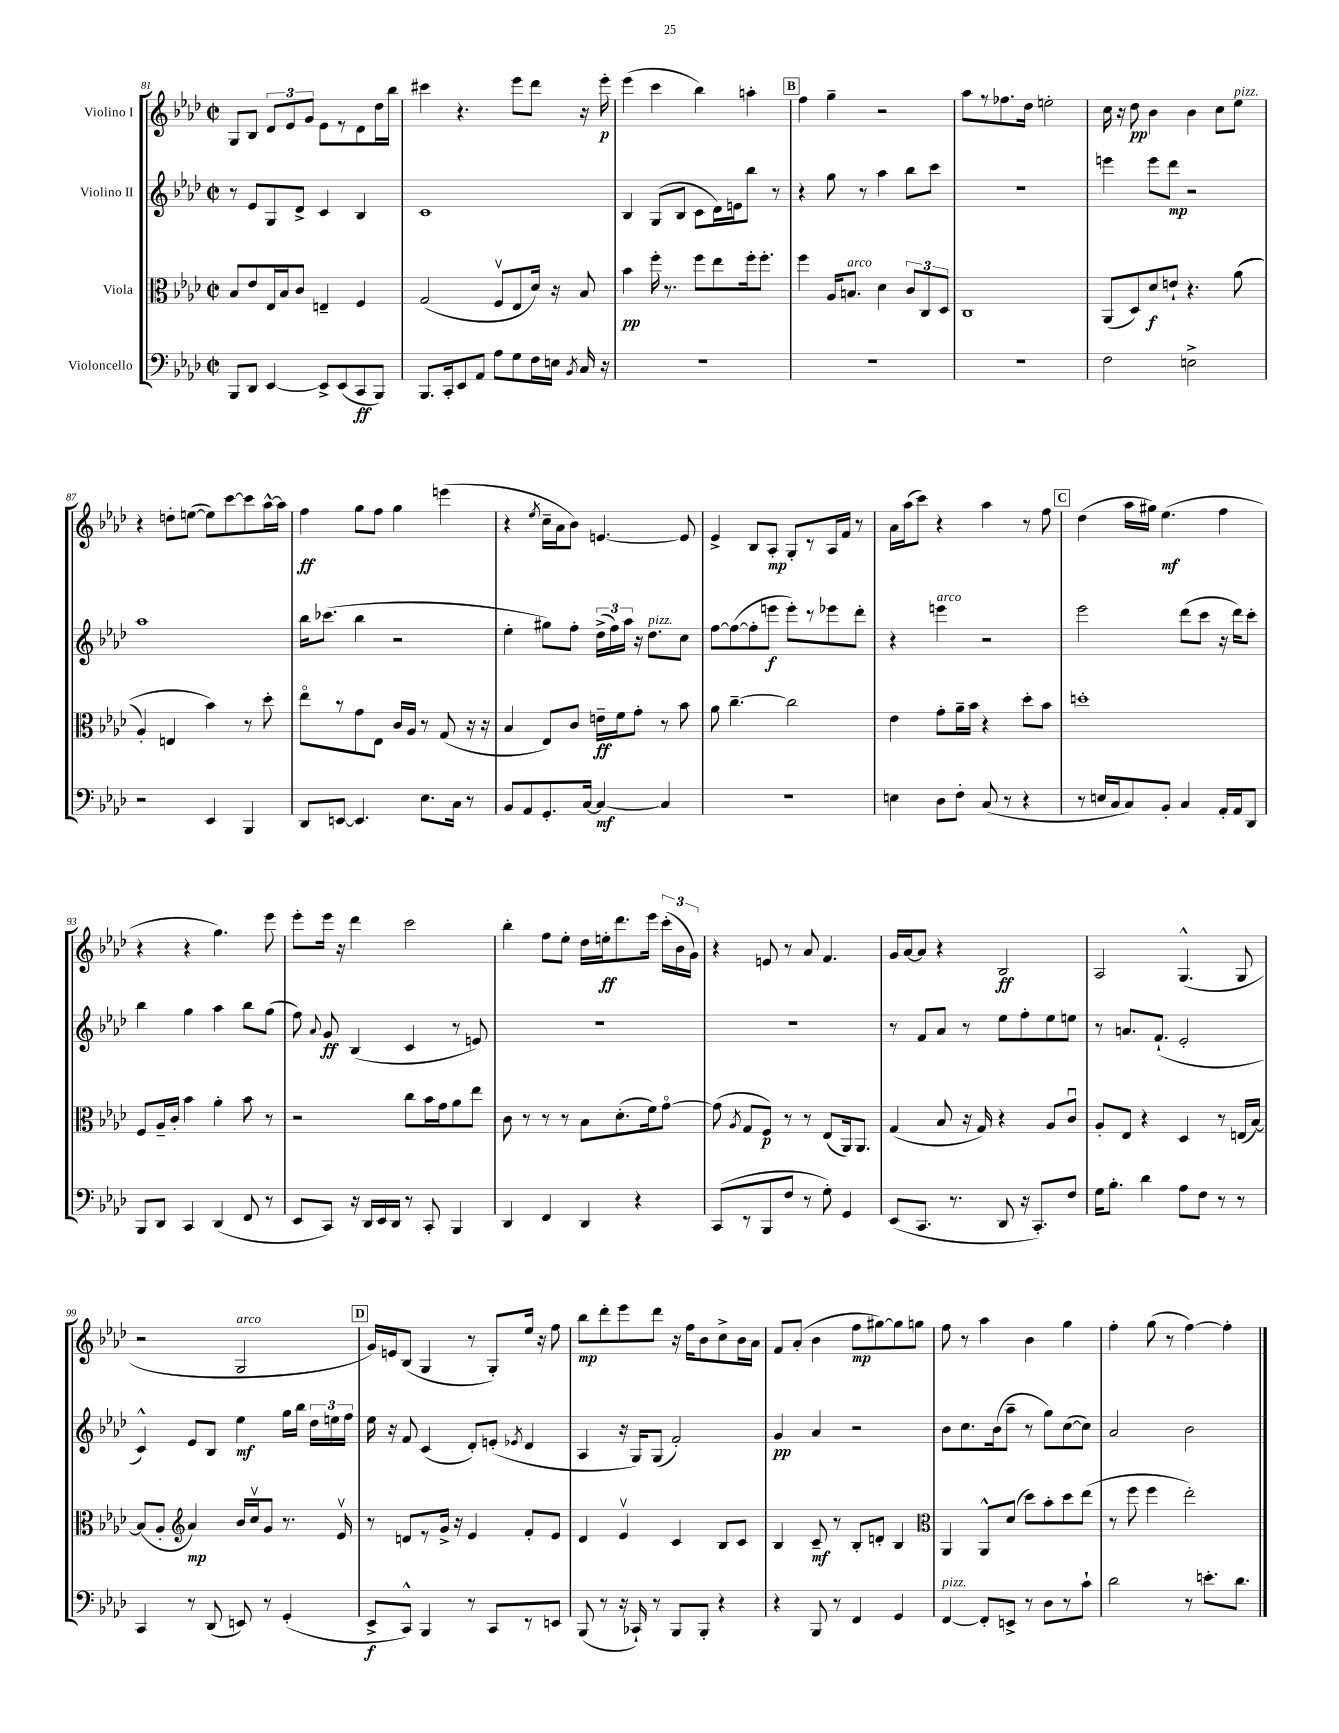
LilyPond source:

<<
\new StaffGroup <<
\new Staff = "s0" \with { instrumentName = "Violino I" } {
    \clef treble \key aes \major \defaultTimeSignature \time 2/2
    \autoBeamOff g8[ bes8] \tuplet 3/2 { des'8[ ees'8 g'8] } ees'8[ r8 des'8 des''16 bes''16] |
    cis'''4 r4. ees'''8[ des'''8] r16 ees'''16-.\p |
    ees'''4( c'''4 bes''4) a''4-. |
    \mark \markup { \box "B" } f''4 g''4-- r2 |
    aes''8[ r8 fes''8. des''16] e''2-. |
    c''16 r16 des''8\pp bes'4 bes'4 c''8[ ees''8]^\markup { \italic "pizz." } |
    r4 d''8[-. e''8]~( e''8[) c'''8~ c'''8 aes''16~-^ aes''16] |
    f''4\ff g''8[ f''8] g''4 e'''4( |
    r4 \acciaccatura { ees''8 } c''16[-- aes'16 bes'8]) e'4.~ e'8 |
    ees'4-> bes8[ aes8]-.\mp g8[-. r8 aes16 f'16] r8 |
    aes'16[ aes''16( c'''8]) r4 aes''4 r8 f''8 |
    \mark \markup { \box "C" } des''4( aes''16[ gis''16]) ees''4.\mf( f''4 |
    r4 r4 g''4.) ees'''8 |
    ees'''8[-. ees'''16] r16 des'''4 c'''2 |
    bes''4-. f''8[ ees''8]-. des''16[ e''16-.\ff des'''8. ees'''16] \tuplet 3/2 { c'''16[-.( bes'16 g'16]) } |
    r4 e'8 r8 aes'8 f'4. |
    g'16[ aes'16~ aes'8] r4 bes2\ff |
    aes2 g4.-^( g8 |
    r2 g2^\markup { \italic "arco" } |
    \mark \markup { \box "D" } g'16[) e'16 bes8]( g4 r8 g8[-.) ees''16] r16 f''8 |
    bes''8[\mp des'''8-. ees'''8 des'''8] r16 f''16[ bes'8 c''8-> bes'16 aes'16] |
    f'8[ aes'8]-.( bes'4 f''8[\mp gis''8~) gis''8 g''8] |
    f''8 r8 aes''4 bes'4 g''4 |
    f''4-. g''8( r8 f''4~) f''4-. \bar "|." |
}
\new Staff = "s1" \with { instrumentName = "Violino II" } {
    \clef treble \key aes \major \defaultTimeSignature \time 2/2
    \autoBeamOff r8 ees'8[ g8 des'8]-> c'4 bes4 |
    c'1 |
    bes4 g8[( bes8] c'8[ des'16) e'16 bes''8] r8 |
    \mark \markup { \box "B" } r4 g''8 r8 aes''4 bes''8[ c'''8] |
    R1 |
    e'''4 e'''8[ des'''8]\mp r2 |
    aes''1 |
    bes''16[ ces'''8.]( bes''4 r2 |
    ees''4-. gis''8[) f''8]-. \tuplet 3/2 { des''16[->( f''16) aes''16] } r16 des''8.[^\markup { \italic "pizz." } c''8] |
    f''8[~ f''8~( f''8-. e'''8]\f e'''8[-.) r8 ees'''8 des'''8]-. |
    r4 e'''4^\markup { \italic "arco" } r2 |
    \mark \markup { \box "C" } ees'''2 des'''8[( c'''8] r16 des'''16[) c'''8]-. |
    bes''4 g''4 aes''4 bes''8[ g''8]( |
    f''8) \appoggiatura { aes'8 } g'8\ff bes4( c'4 r8 e'8) |
    R1 |
    R1 |
    r8 f'8[ aes'8] r8 ees''8[ f''8-. ees''8 e''8] |
    r8 a'8.[ f'8.]-!( ees'2-. |
    c'4-^) ees'8[ bes8] ees''4\mf g''16[ bes''16] \tuplet 3/2 { des''16[ e''16 f''16] } |
    \mark \markup { \box "D" } ees''16 r16 f'8 c'4( des'8[-.) e'8]-.( \acciaccatura { ees'8 } des'4 |
    aes4 r16 g16[) g8]( f'2-.) |
    g'4\pp aes'4 r2 |
    bes'8[ c''8. bes'16( aes''8]-- r8 g''8[) c''8~( c''8]) |
    aes'2 bes'2 \bar "|." |
}
\new Staff = "s2" \with { instrumentName = "Viola" } {
    \clef alto \key aes \major \defaultTimeSignature \time 2/2
    \autoBeamOff bes8[ ees'8 ees16 bes16 c'8] e4-- f4 |
    g2( f8[\upbow ees8 des'16]) r16 bes8 |
    bes'4\pp f''16-. r8. f''8[ ees''8 f''16-. f''8.]-. |
    \mark \markup { \box "B" } f''4 aes16[ b8.]^\markup { \italic "arco" } des'4 \tuplet 3/2 { c'8[ c8 des8] } |
    c1 |
    aes,8[( des8) des'8\f e'8]-! r4. aes'8(\( |
    aes4-.) e4 bes'4\) r8 des''8-. |
    ees''8[\flageolet r8 g'8 ees8] c'16[ aes16] r8 g8( r16 r16 |
    bes4 ees8[) c'8] e'16[--\ff f'16 g'8]-. r8 bes'8 |
    aes'8 c''4.~-- c''2 |
    ees'4 g'8[-. aes'16-- bes'16] r4 des''8[-. bes'8] |
    \mark \markup { \box "C" } d''1-. |
    f8[ aes16-- c'16]-. bes'4 aes'4-. bes'8 r8 |
    r2 c''8[ bes'16 g'16 aes'8 ees''8] |
    c'8 r8 r8 r8 bes8[ des'8.-.( f'16) g'8]~\flageolet |
    g'8( \acciaccatura { aes8 } g8[ f8]\p) r8 r8 ees8[( aes,16) aes,8.] |
    g4( bes8 r16 g16) r4 aes8[ c'8]\downbow |
    aes8[-. ees8] r4 des4 r8 e16[( bes16]~) |
    bes8[( aes8]-. \clef treble aes'4\mp) bes'16[ c''16\upbow g'8] r8. ees'16\upbow |
    \mark \markup { \box "D" } r8 d'8[ r8 g'16]-> r16 ees'4 f'8[-. ees'8] |
    des'4 ees'4\upbow c'4 bes8[ c'8] |
    bes4 c'8--\mf r8 bes8[-. d'8]-. bes4 |
    \clef alto aes,4 aes,8[-^ des'8]( des''8[) bes'8-. des''8 ees''8]( |
    r8 f''8 f''4 ees''2-.) \bar "|." |
}
\new Staff = "s3" \with { instrumentName = "Violoncello" } {
    \clef bass \key aes \major \defaultTimeSignature \time 2/2
    \autoBeamOff bes,,8[ des,8] ees,4~ ees,8[-> ees,8( c,8\ff bes,,8]) |
    bes,,8.[ c,16-. ees,8 aes,8] aes8[ g8 f16 e16] \acciaccatura { bes,8 } c16 r16 |
    R1 |
    \mark \markup { \box "B" } R1 |
    R1 |
    f2 e2-> |
    r2 ees,4 bes,,4 |
    des,8[ e,8]~ e,4. ees8.[ c16] r8 |
    bes,8[ aes,8 g,8.-. c16]~ c4~\mf c4 |
    R1 |
    e4 des8[ f8]-. c8( r8 r4 |
    \mark \markup { \box "C" } r8 e16[ c16 c8) bes,8]-. c4 aes,16[-. aes,16 des,8] |
    bes,,8[ des,8] c,4 des,4( f,8 r8 |
    ees,8[ c,8]) r16 des,16[ ees,16 des,16] r8 c,8-. bes,,4 |
    des,4 f,4 des,4 r4 |
    c,8[( r8 bes,,8 f8] r8 g8-.) g,4 |
    ees,8[( c,8.] r8. des,8 r16 c,8.[-.) f8] |
    g16[ bes8.]-. des'4 aes8[ f8] r8 r8 |
    c,4 r8 des,8( e,8) r8 g,4-.( |
    \mark \markup { \box "D" } ees,8[->\f c,8]-^) bes,,4 r8 c,8[ r8 e,8] |
    bes,,8( r8 r16 ces,16-!) r8 bes,,8[ bes,,8]-. r4 |
    r4 bes,,8 r8 f,4 g,4 |
    f,4~^\markup { \italic "pizz." } f,8[-. e,8]-> r8 des8[ r8 c'8]-! |
    des'2 r8 e'8.[-. des'8.] \bar "|." |
}
>>
>>
\layout { \context { \Score currentBarNumber = #81 } }
